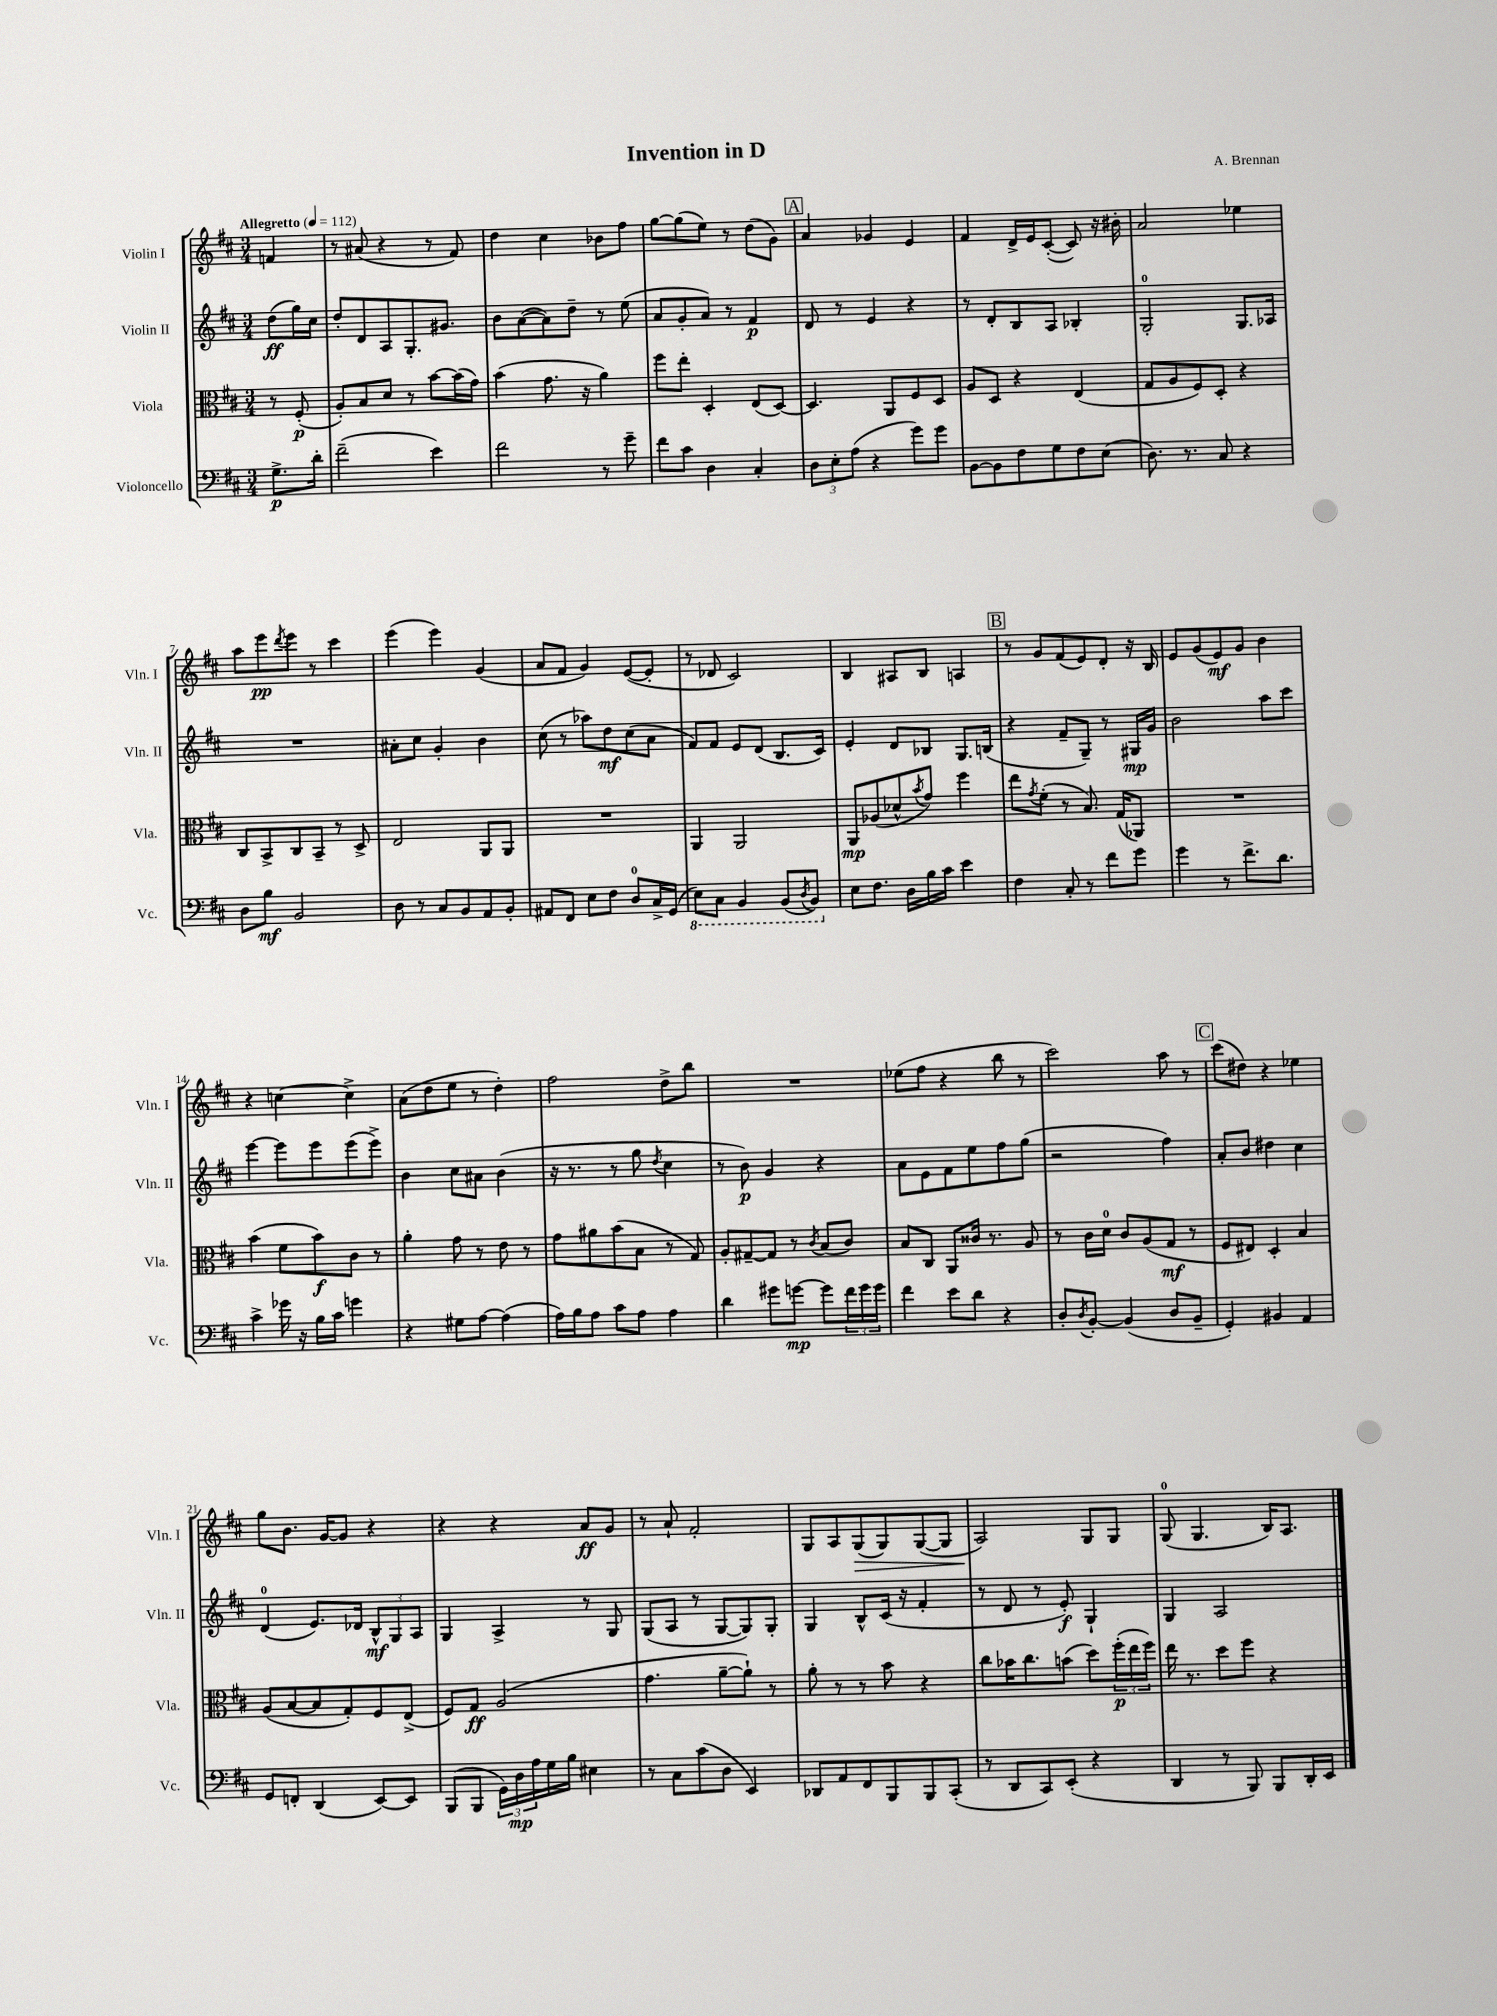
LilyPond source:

\header { title = "Invention in D" composer = "A. Brennan" }
<<
\new StaffGroup <<
\new Staff = "s0" \with { instrumentName = "Violin I" shortInstrumentName = "Vln. I" } {
    \clef treble \key d \major \numericTimeSignature \time 3/4 \partial 4 \tempo "Allegretto" 4 = 112
    f'4 |
    r8 ais'8( r4 r8 fis'8) |
    d''4 cis''4 bes'8 fis''8 |
    g''8~ g''8( e''8) r8 d''8( g'8) |
    \mark \markup { \box "A" } a'4 ges'4 e'4 |
    fis'4 d'16-> e'16 cis'8~-.( cis'8) r16 bis'16-. |
    a'2 ees''4 |
    a''8 e'''8\pp \acciaccatura { d'''8 } e'''8 r8 cis'''4 |
    e'''4( e'''4) g'4( |
    a'8 fis'8 g'4) e'8~( e'8-. |
    r8 des'8 cis'2) |
    b4 ais8 b8 a4 |
    \mark \markup { \box "B" } r8 g'8 fis'8( e'8) d'8-. r16 b16 |
    e'8 g'8( e'8\mf) g'8 b'4 |
    r4 c''4~ c''4-> |
    a'8( d''8 e''8 r8 d''4-.) |
    fis''2 d''8-> b''8 |
    R2. |
    ees''8( fis''8 r4 b''8 r8 |
    cis'''2) a''8 r8 |
    \mark \markup { \box "C" } cis'''8( dis''8) r4 ees''4 |
    g''8 b'8. g'16~ g'8 r4 |
    r4 r4 a'8\ff g'8 |
    r8 a'8-! fis'2-. |
    g8 a8 g8\>( g8) g8~( g8 |
    a2\!) g8 g8 |
    g8-0( g4. b16) a8. \bar "|." |
}
\new Staff = "s1" \with { instrumentName = "Violin II" shortInstrumentName = "Vln. II" } {
    \clef treble \key d \major \numericTimeSignature \time 3/4 \partial 4
    d''8\ff( g''16) cis''16 |
    d''8-. d'8 a8 g8.-. gis'8. |
    b'8 a'8~( a'8) d''8-- r8 e''8( |
    a'8 g'8-. a'8) r8 fis'4\p |
    \mark \markup { \box "A" } d'8 r8 e'4 r4 |
    r8 d'8-. b8 a8 bes4-. |
    g2-0-. g8. aes16 |
    R2. |
    ais'8-. cis''8 g'4-. b'4 |
    cis''8( r8 aes''8) d''8\mf cis''8( a'8 |
    fis'8) fis'8 e'8 d'8( b8. cis'16) |
    e'4-. d'8 bes8 g8. b16( |
    \mark \markup { \box "B" } r4 fis'8-- g8--) r8 gis16\mp g'16 |
    b'2 a''8 cis'''8 |
    e'''4~ e'''8 e'''8 e'''8( e'''8->) |
    b'4 cis''8 ais'8 b'4( |
    r16 r8. r8 g''8 \acciaccatura { d''8 } cis''4 |
    r8 b'8\p) g'4 r4 |
    a'8 e'8 fis'8 e''8 fis''8 g''8( |
    r2 fis''4) |
    \mark \markup { \box "C" } a'8-. b'8 dis''4 cis''4 |
    d'4-0( e'8.) des'16 \tuplet 3/2 { b8-^\mf g8 a8 } |
    g4 a4-> r8 g8 |
    g8( a8 r8 g8~ g8) g8-. |
    g4 b8-^ cis'16( r16 fis'4-. |
    r8 d'8 r8 e'8-.\f) g4-! |
    g4 a2 \bar "|." |
}
\new Staff = "s2" \with { instrumentName = "Viola" shortInstrumentName = "Vla." } {
    \clef alto \key d \major \numericTimeSignature \time 3/4 \partial 4
    r8 fis8-.\p( |
    a8-.) b8 d'8 r8 b'8~ b'16( g'16) |
    b'4( g'8. r16 a'4) |
    fis''8 e''8-. d4-. e8( d8~) |
    \mark \markup { \box "A" } d4. a,8 fis8 d8 |
    a8 d8 r4 e4( |
    g8 a8 fis8) d8-. r4 |
    cis8 b,8-> cis8 b,8-- r8 d8-> |
    e2 a,8 a,8 |
    R2. |
    a,4 a,2 |
    a,8\mp aes8( des'8-^ \acciaccatura { b'8 } g'8) fis''4 |
    \mark \markup { \box "B" } e''8 \acciaccatura { g'8 } fis'8-.( r8 b8.) g16( aes,8) |
    R2. |
    b'4( fis'8 b'8\f) cis'8 r8 |
    a'4-. g'8 r8 e'8 r8 |
    g'8 ais'8 b'8( b8 r8 g8) |
    a8-. gis8~-- gis8 r8 \acciaccatura { cis'8 } b8( cis'8) |
    b8 cis8 a,8 cisis'16 r8. a8 |
    r8 cis'16 d'16-0 cis'8 a8( g8\mf r8 |
    \mark \markup { \box "C" } fis8 eis8) d4-. b4 |
    a8( b8~ b8 g8-.) fis8 e8->( |
    fis8) g8\ff a2( |
    g'4. a'8~-- a'8-!) r8 |
    a'8-. r8 r8 b'8 r4 |
    cis''8 bes'16 cis''8. b'8( d''8) \tuplet 3/2 { fis''16-.\p( e''16 fis''16) } |
    e''16 r8. d''8 fis''8 r4 \bar "|." |
}
\new Staff = "s3" \with { instrumentName = "Violoncello" shortInstrumentName = "Vc." } {
    \clef bass \key d \major \numericTimeSignature \time 3/4 \partial 4
    g8.->\p d'16-. |
    fis'2--( e'4) |
    fis'2 r8 g'8-- |
    fis'8 cis'8 d4 cis4-. |
    \mark \markup { \box "A" } \tuplet 3/2 { d8 e8-. a8( } r4 g'8) g'8 |
    b,8~ b,8 fis8 g8 fis8 e8( |
    d8.) r8. cis8 r4 |
    d8 b8\mf b,2 |
    d8 r8 cis8 b,8 a,8 b,8-. |
    ais,8 fis,8 e8 fis8 d8-0 cis16-> g,16( |
    \ottava #-1 e,8) cis,8 b,,4 b,,8( \acciaccatura { d,8 } b,,8) \ottava #0 |
    e8 fis8. d16 b16 cis'16 e'4 |
    \mark \markup { \box "B" } fis4 cis8-. r8 fis'8 g'8 |
    g'4 r8 fis'8.-> d'8. |
    cis'4-> ges'16 r16 b16 cis'16 g'4 |
    r4 gis8 a8~ a4( |
    a16) b16 a8 cis'8 a8 a4 |
    d'4 gis'8 g'8~\mp g'8 \tuplet 3/2 { fis'16 g'16 g'16 } |
    fis'4 e'8 d'8 r4 |
    d8-. \acciaccatura { d8 } b,8~-. b,4( d8 b,8-- |
    \mark \markup { \box "C" } g,4-.) bis,4 a,4 |
    g,8 f,8-. d,4( e,8~) e,8 |
    b,,8( b,,8 \tuplet 3/2 { g,16) d16\mp a16 } g16 b16 eis4 |
    r8 cis8 cis'8( d8 e,4) |
    des,8 a,8 fis,8 b,,8 b,,8 cis,8-.( |
    r8 d,8 cis,8) e,8-.( r4 |
    d,4 r8 b,,8) b,,8 d,16-. e,16 \bar "|." |
}
>>
>>
